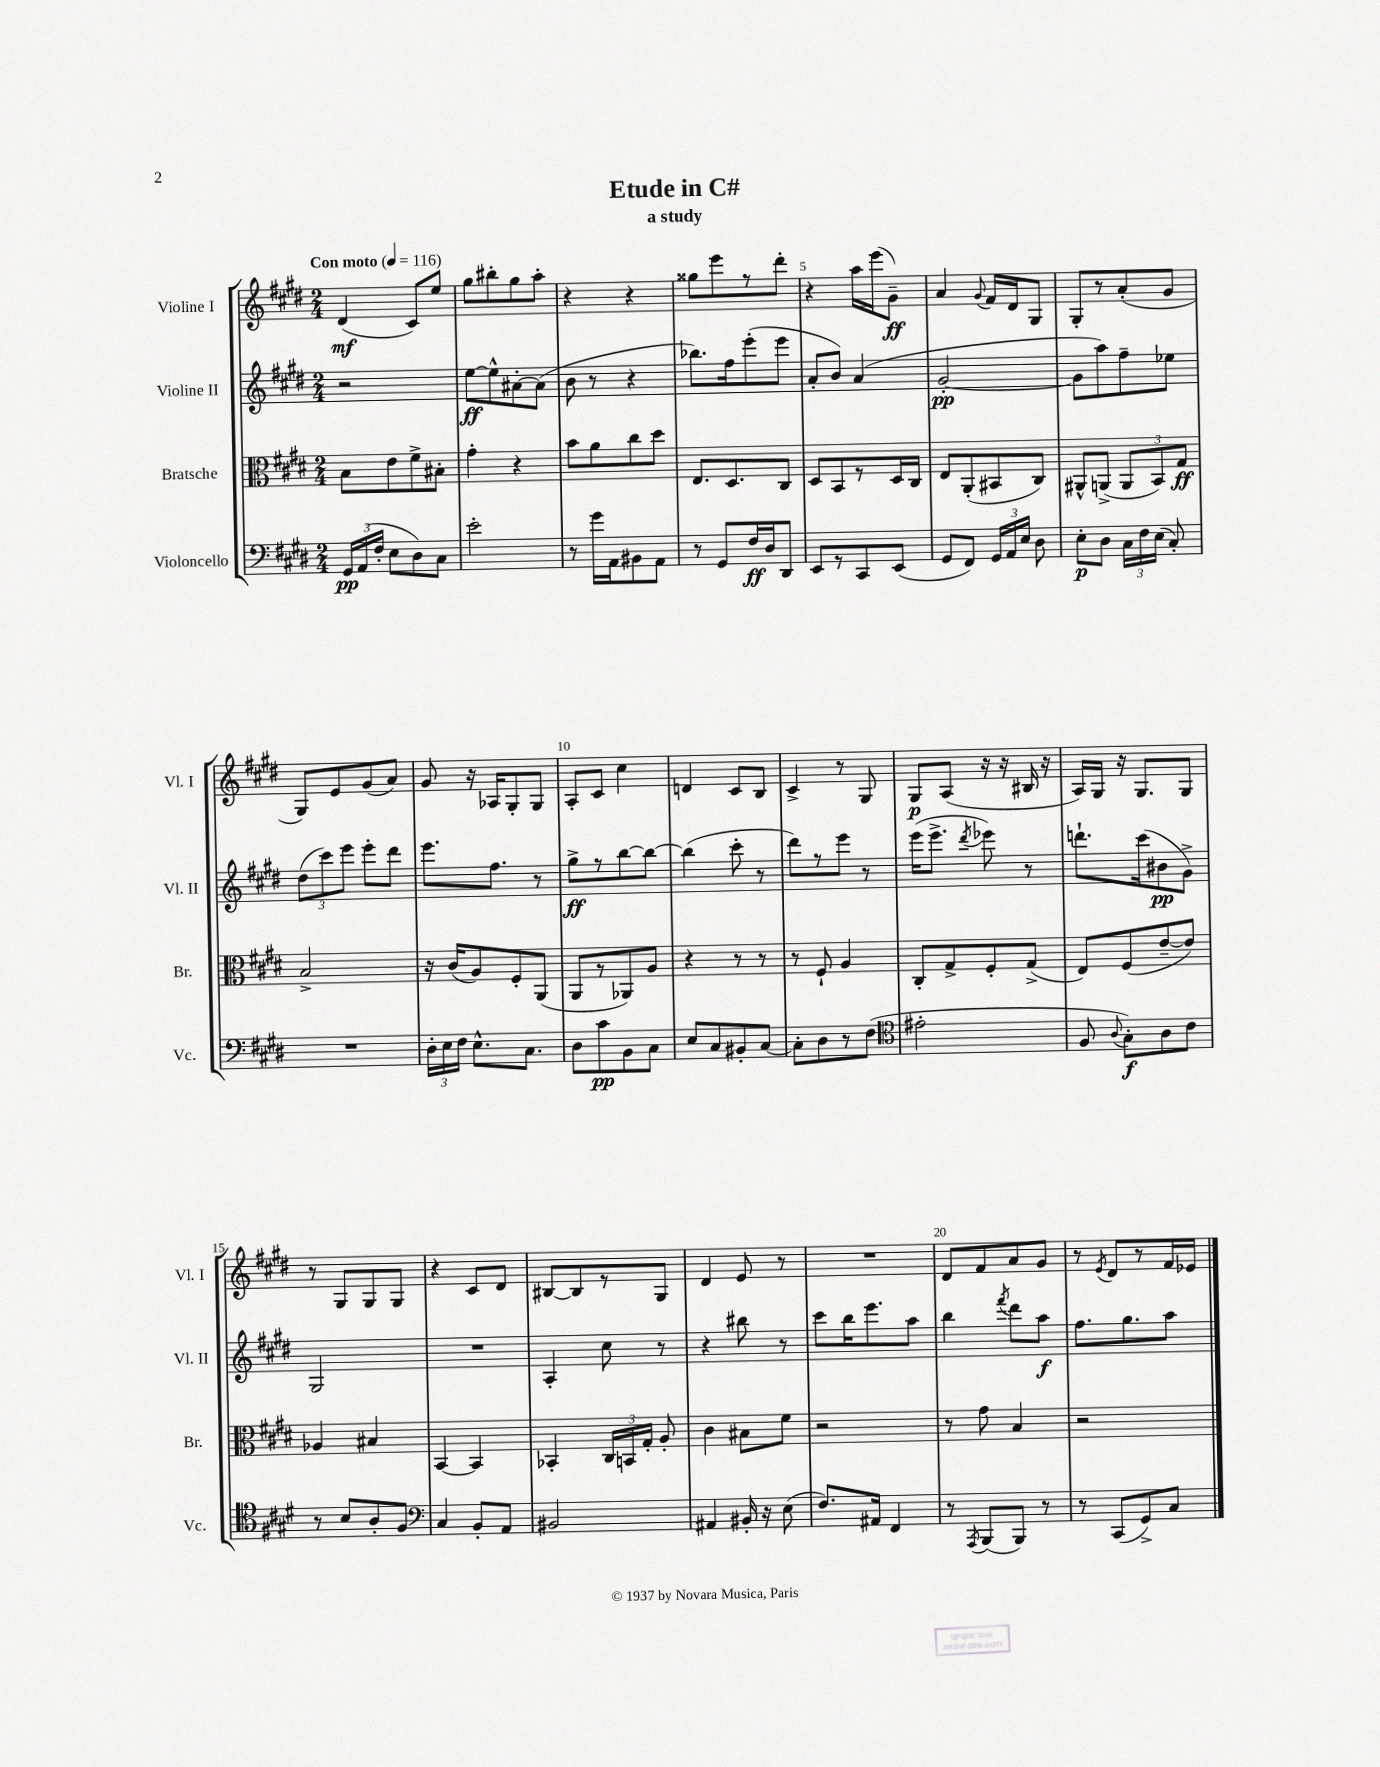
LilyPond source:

\header { title = "Etude in C#" subtitle = "a study" }
<<
\new StaffGroup <<
\new Staff = "s0" \with { instrumentName = "Violine I" shortInstrumentName = "Vl. I" } {
    \clef treble \key e \major \numericTimeSignature \time 2/4 \tempo "Con moto" 4 = 116
    \autoBeamOff dis'4\mf( cis'8[) e''8] |
    gis''8[ bis''8-. gis''8 a''8]-. |
    r4 r4 |
    gisis''8[ e'''8 r8 dis'''8]-. |
    r4 a''16[ e'''16( gis'8]--\ff) |
    a'4 \appoggiatura { gis'8 } fis'16[ dis'16 gis8] |
    gis8[-. r8 a'8-.( gis'8] |
    gis8[) e'8 gis'8( a'8]) |
    gis'8 r16 aes16[ gis8-. gis8] |
    a8[-. cis'8] cis''4 |
    d'4 cis'8[ b8] |
    cis'4-> r8 gis8 |
    gis8[\p a8]( r16 r16 bis16 r16 |
    a16[) gis16] r16 gis8.[ gis8] |
    r8 gis8[ gis8 gis8] |
    r4 cis'8[ dis'8] |
    bis8[~ bis8 r8 gis8] |
    dis'4 e'8 r8 |
    R2 |
    dis'8[ fis'8 a'8 gis'8] |
    r8 \acciaccatura { e'8 } dis'8[ r8 fis'16 ees'16] \bar "|." |
}
\new Staff = "s1" \with { instrumentName = "Violine II" shortInstrumentName = "Vl. II" } {
    \clef treble \key e \major \numericTimeSignature \time 2/4
    \autoBeamOff r2 |
    e''8[~\ff e''8-^ ais'8~-. ais'8]( |
    b'8 r8 r4 |
    bes''8.[) fis''16 e'''8-.( e'''8] |
    a'8[-. b'8]) a'4( |
    gis'2~-.\pp |
    gis'8[ a''8) fis''8-- ees''8] |
    \tuplet 3/2 { dis''8[( cis'''8) e'''8] } e'''8[-. dis'''8] |
    e'''8.[ fis''8.] r8 |
    gis''8[->\ff r8 b''8~ b''8]~ |
    b''4( cis'''8-. r8 |
    dis'''8[) r8 e'''8] r8 |
    e'''16[( e'''8.]-> \acciaccatura { dis'''8 } ees'''8) r8 |
    d'''8.[-! cis'''16( bis'8\pp gis'8]->) |
    gis2 |
    R2 |
    a4-. cis''8 r8 |
    r4 bis''8 r8 |
    cis'''8[ b''16 e'''8. a''8] |
    b''4 \acciaccatura { fis'''8 } dis'''8[ a''8]\f |
    fis''8.[ gis''8. a''8] \bar "|." |
}
\new Staff = "s2" \with { instrumentName = "Bratsche" shortInstrumentName = "Br." } {
    \clef alto \key e \major \numericTimeSignature \time 2/4
    \autoBeamOff b8[ e'8 fis'8-> bis8]-. |
    gis'4-. r4 |
    b'8[ a'8 cis''8 dis''8] |
    e8.[ dis8. cis8] |
    dis8[ b,8 r8 dis16 cis16] |
    e8[ a,8-.( bis,8 cis8]) |
    ais,8[-^ a,8]->( \tuplet 3/2 { a,8[ b,8) gis8]\ff } |
    b2-> |
    r16 cis'16[( a8) fis8-. a,8]( |
    a,8[ r8 aes,8) a8] |
    r4 r8 r8 |
    r8 fis8-! a4 |
    cis8[-. gis8-> fis8-. gis8]->( |
    e8[) fis8( e'8~-- e'8]) |
    aes4 bis4 |
    b,4~ b,4 |
    bes,4-. \tuplet 3/2 { cis16[ b,16 gis16]-. } a8-. |
    cis'4 bis8[ fis'8] |
    r2 |
    r8 gis'8 b4 |
    r2 \bar "|." |
}
\new Staff = "s3" \with { instrumentName = "Violoncello" shortInstrumentName = "Vc." } {
    \clef bass \key e \major \numericTimeSignature \time 2/4
    \autoBeamOff \tuplet 3/2 { gis,16[\pp a,16( fis16]-. } e8[ dis8) cis8] |
    e'2-. |
    r8 gis'16[ a,16 bis,8 a,8] |
    r8 gis,8[ fis16\ff dis16 dis,8] |
    e,8[ r8 cis,8 e,8]( |
    gis,8[ fis,8]) \tuplet 3/2 { gis,16[ a,16 e16] } dis8 |
    e8[-.\p dis8] \tuplet 3/2 { cis16[ fis16 e16]( } cis8-.) |
    R2 |
    \tuplet 3/2 { dis16[-. e16 fis16] } e8.[-^ cis8.] |
    dis8[ cis'8\pp b,8 cis8] |
    e8[ cis8 bis,8-. cis8]~ |
    cis8[-. dis8 r8 fis8]( |
    \clef tenor eis'2-. |
    fis8 \appoggiatura { a8 } gis8[-.\f) a8 cis'8] |
    r8 b8[ a8-. fis8] |
    \clef bass cis4 b,8[-. a,8] |
    bis,2 |
    ais,4 bis,16-. r16 e8( |
    fis8.[) ais,16] fis,4 |
    r8 \acciaccatura { a,,8 } b,,8[( b,,8]) r8 |
    r8 cis,8[( gis,8->) cis8] \bar "|." |
}
>>
>>
\layout { \context { \Score \override BarNumber.break-visibility = ##(#f #t #t) barNumberVisibility = #(every-nth-bar-number-visible 5) } }
